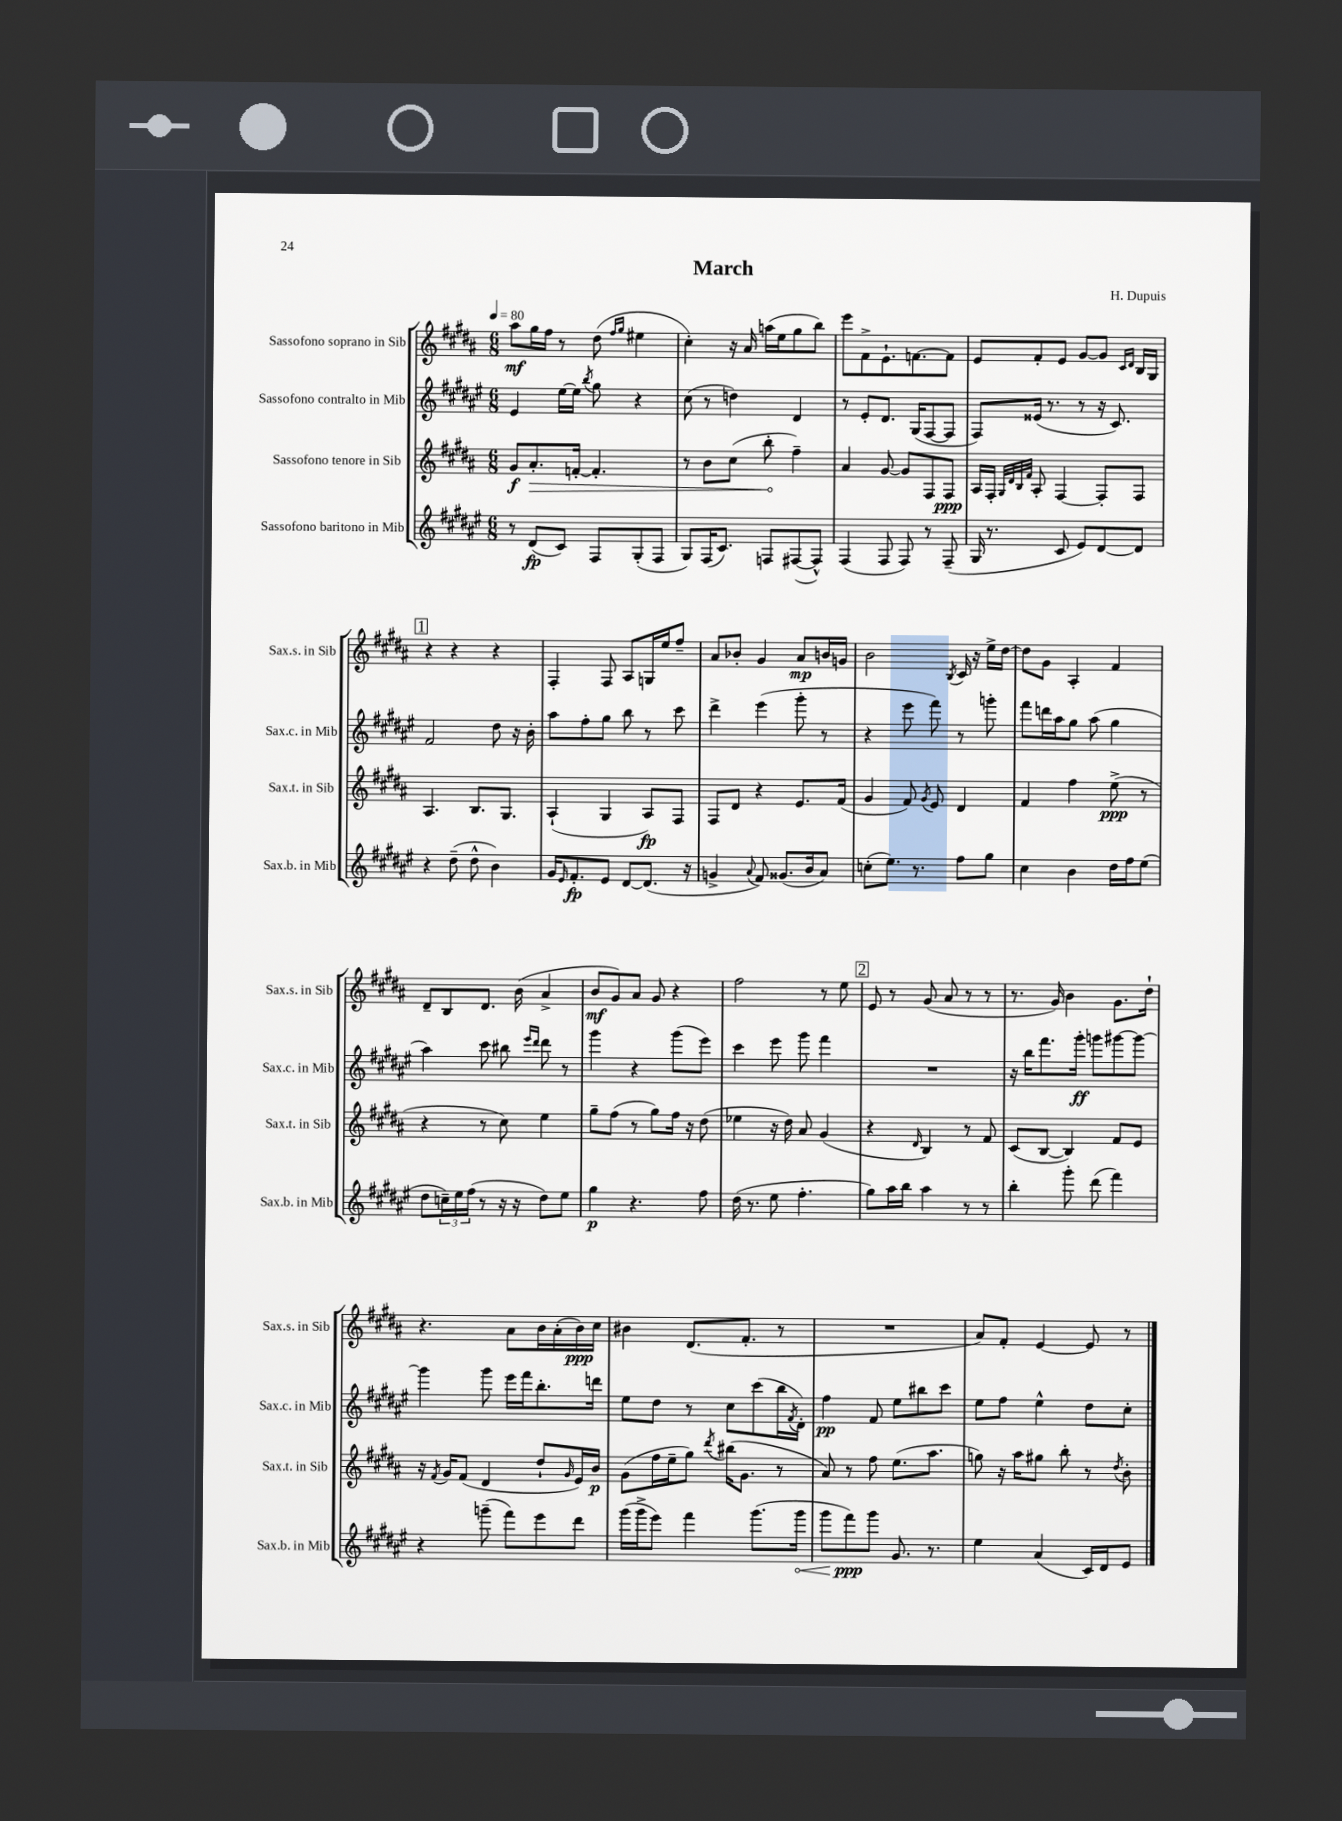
\header { title = "March" composer = "H. Dupuis" }
<<
\new StaffGroup <<
\new Staff = "s0" \with { instrumentName = "Sassofono soprano in Sib" shortInstrumentName = "Sax.s. in Sib" } {
    \clef treble \key b \major \numericTimeSignature \time 6/8 \tempo 4 = 80
    ais''8\mf gis''16 fis''16 r8 dis''8( \grace { fis''16 gis''16 } eis''4 |
    cis''4-.) r16 ais'16 a''16( e''16 gis''8 b''8) |
    e'''8 fis'8-> e'8.-! f'8.~ f'8 |
    e'8 fis'8-. e'8 gis'8~ gis'8 \grace { cis'16 dis'16 } b16 gis16 |
    \mark \markup { \box "1" } r4 r4 r4 |
    fis4-. fis8 ais8 g16 e''16 fis''8-- |
    ais'8 bes'8-. gis'4 ais'8\mp b'16 g'16 |
    b'2 \acciaccatura { b8 } cis'16 r16 e''16-> dis''16~ |
    dis''8 gis'8 ais4-. fis'4 |
    dis'8-- b8 dis'8. b'16( ais'4-> |
    b'8\mf gis'8) ais'8 gis'8 r4 |
    fis''2 r8 e''8 |
    \mark \markup { \box "2" } e'8 r8 gis'8( ais'8 r8 r8 |
    r8. gis'16) b'4 gis'8. dis''16-! |
    r4. ais'8 b'16 ais'16-.( b'16\ppp) cis''16 |
    bis'4 dis'8.( fis'8.-. r8 |
    R2. |
    ais'8) fis'8-. e'4~ e'8 r8 \bar "|." |
}
\new Staff = "s1" \with { instrumentName = "Sassofono contralto in Mib" shortInstrumentName = "Sax.c. in Mib" } {
    \clef treble \key fis \major \numericTimeSignature \time 6/8
    eis'4 eis''16~ eis''16 \acciaccatura { b''8 } gis''8 r4 |
    cis''8( r8 d''4) dis'4 |
    r8 eis'8-. dis'8. gis16( fis8~ fis8 |
    fis8) eisis'16( r8. r8 r16 cis'8.) |
    \mark \markup { \box "1" } fis'2 dis''8 r16 b'16-. |
    ais''8 fis''8-. gis''8 b''8 r8 cis'''8 |
    dis'''4-> eis'''4( gis'''8-. r8 |
    r4 eis'''8 fis'''8) r8 g'''8-. |
    fis'''8 d'''16 ais''16 gis''8 ais''8( gis''4 |
    ais''4) cis'''8 bis''8 \grace { eis'''16 dis'''16 } dis'''8 r8 |
    gis'''4 r4 gis'''8( eis'''8) |
    cis'''4 eis'''8 gis'''8 fis'''4 |
    \mark \markup { \box "2" } R2. |
    r16 b''16 fis'''8. gis'''16-.\ff g'''8 gis'''8~ gis'''8~ |
    gis'''4 gis'''8 eis'''16 fis'''16 b''8.-. d'''16 |
    eis''8 dis''8 r8 cis''8 cis'''8( b''16 \acciaccatura { fis'8 } dis'16-.) |
    fis''4\pp fis'8 eis''8 bis''8 cis'''8 |
    eis''8 fis''8 eis''4-^ dis''8 cis''8-. \bar "|." |
}
\new Staff = "s2" \with { instrumentName = "Sassofono tenore in Sib" shortInstrumentName = "Sax.t. in Sib" } {
    \clef treble \key b \major \numericTimeSignature \time 6/8
    gis'8\f \once \override Hairpin.circled-tip = ##t ais'8.-.\> f'16~-. f'4.-. |
    r8 b'8 cis''8( b''8-.\! fis''4--) |
    ais'4 gis'8~ gis'8 fis8 fis8\ppp |
    ais16 fis16-. \grace { gis32 dis'32 b32 fis'32 } ais8-. fis4~ fis8-. fis8 |
    \mark \markup { \box "1" } ais4. b8. gis8. |
    ais4-!( gis4 ais8\fp) fis8 |
    fis8 dis'8 r4 e'8. fis'16( |
    gis'4 fis'8) \acciaccatura { gis'8 } e'8 dis'4 |
    fis'4 fis''4 e''8->\ppp( r8 |
    r4 r8 cis''8) e''4 |
    gis''8-- fis''8( r8 gis''8) fis''16 r16 dis''8( |
    ees''4 r16 dis''16) ais'8 gis'4( |
    \mark \markup { \box "2" } r4 \grace { dis'16 } b4) r8 fis'8 |
    cis'8( b8~ b4) fis'8 e'8 |
    r16 \acciaccatura { fis'8 } gis'16 fis'8( dis'4 dis''8-! \grace { gis'16 } e'16) b'16\p |
    gis'8( fis''16 e''16-- gis''8) \acciaccatura { dis'''8 } bis''16( gis'8. r8 |
    ais'8) r8 fis''8 e''8.( ais''8. |
    g''8) r16 ais''16 gis''8 b''8-. r8 \acciaccatura { dis''8 } b'8-. \bar "|." |
}
\new Staff = "s3" \with { instrumentName = "Sassofono baritono in Mib" shortInstrumentName = "Sax.b. in Mib" } {
    \clef treble \key fis \major \numericTimeSignature \time 6/8
    r8 dis'8\fp( cis'8) fis8 gis8-.( fis8 |
    gis8) fis16( cis'8.) f8 fis8~( fis8-^) |
    fis4( fis8 fis8) r8 fis8--( |
    gis16 r8. cis'8 eis'8) dis'8~ dis'8 |
    \mark \markup { \box "1" } r4 dis''8--( dis''8-^ b'4) |
    gis'16 \grace { eis'16 } fis'8.-.\fp eis'8 dis'8~ dis'8.( r16 |
    g'4-> \appoggiatura { ais'8 } fis'8) gisis'8.( b'16 ais'8) |
    c''8-.( eis''8.) r8. fis''8 gis''8 |
    cis''4 b'4 dis''16 fis''16 eis''8( |
    dis''8 \tuplet 3/2 { c''16--) eis''16 fis''16( } r8 r16 r16 dis''8) eis''8 |
    gis''4\p r4. fis''8 |
    dis''16( r8. eis''8 fis''4.-. |
    \mark \markup { \box "2" } gis''8) ais''16 b''16 ais''4 r8 r8 |
    b''4-. gis'''8-. dis'''8( fis'''4) |
    r4 g'''8--( fis'''8) eis'''8 dis'''8 |
    gis'''16( gis'''16-> eis'''8) fis'''4 gis'''8.( \once \override Hairpin.circled-tip = ##t gis'''16\< |
    gis'''8 fis'''8\ppp\!) gis'''8 gis'8. r8. |
    eis''4 ais'4( cis'16) dis'16 eis'8 \bar "|." |
}
>>
>>
\layout { \context { \Score \remove "Bar_number_engraver" } }
